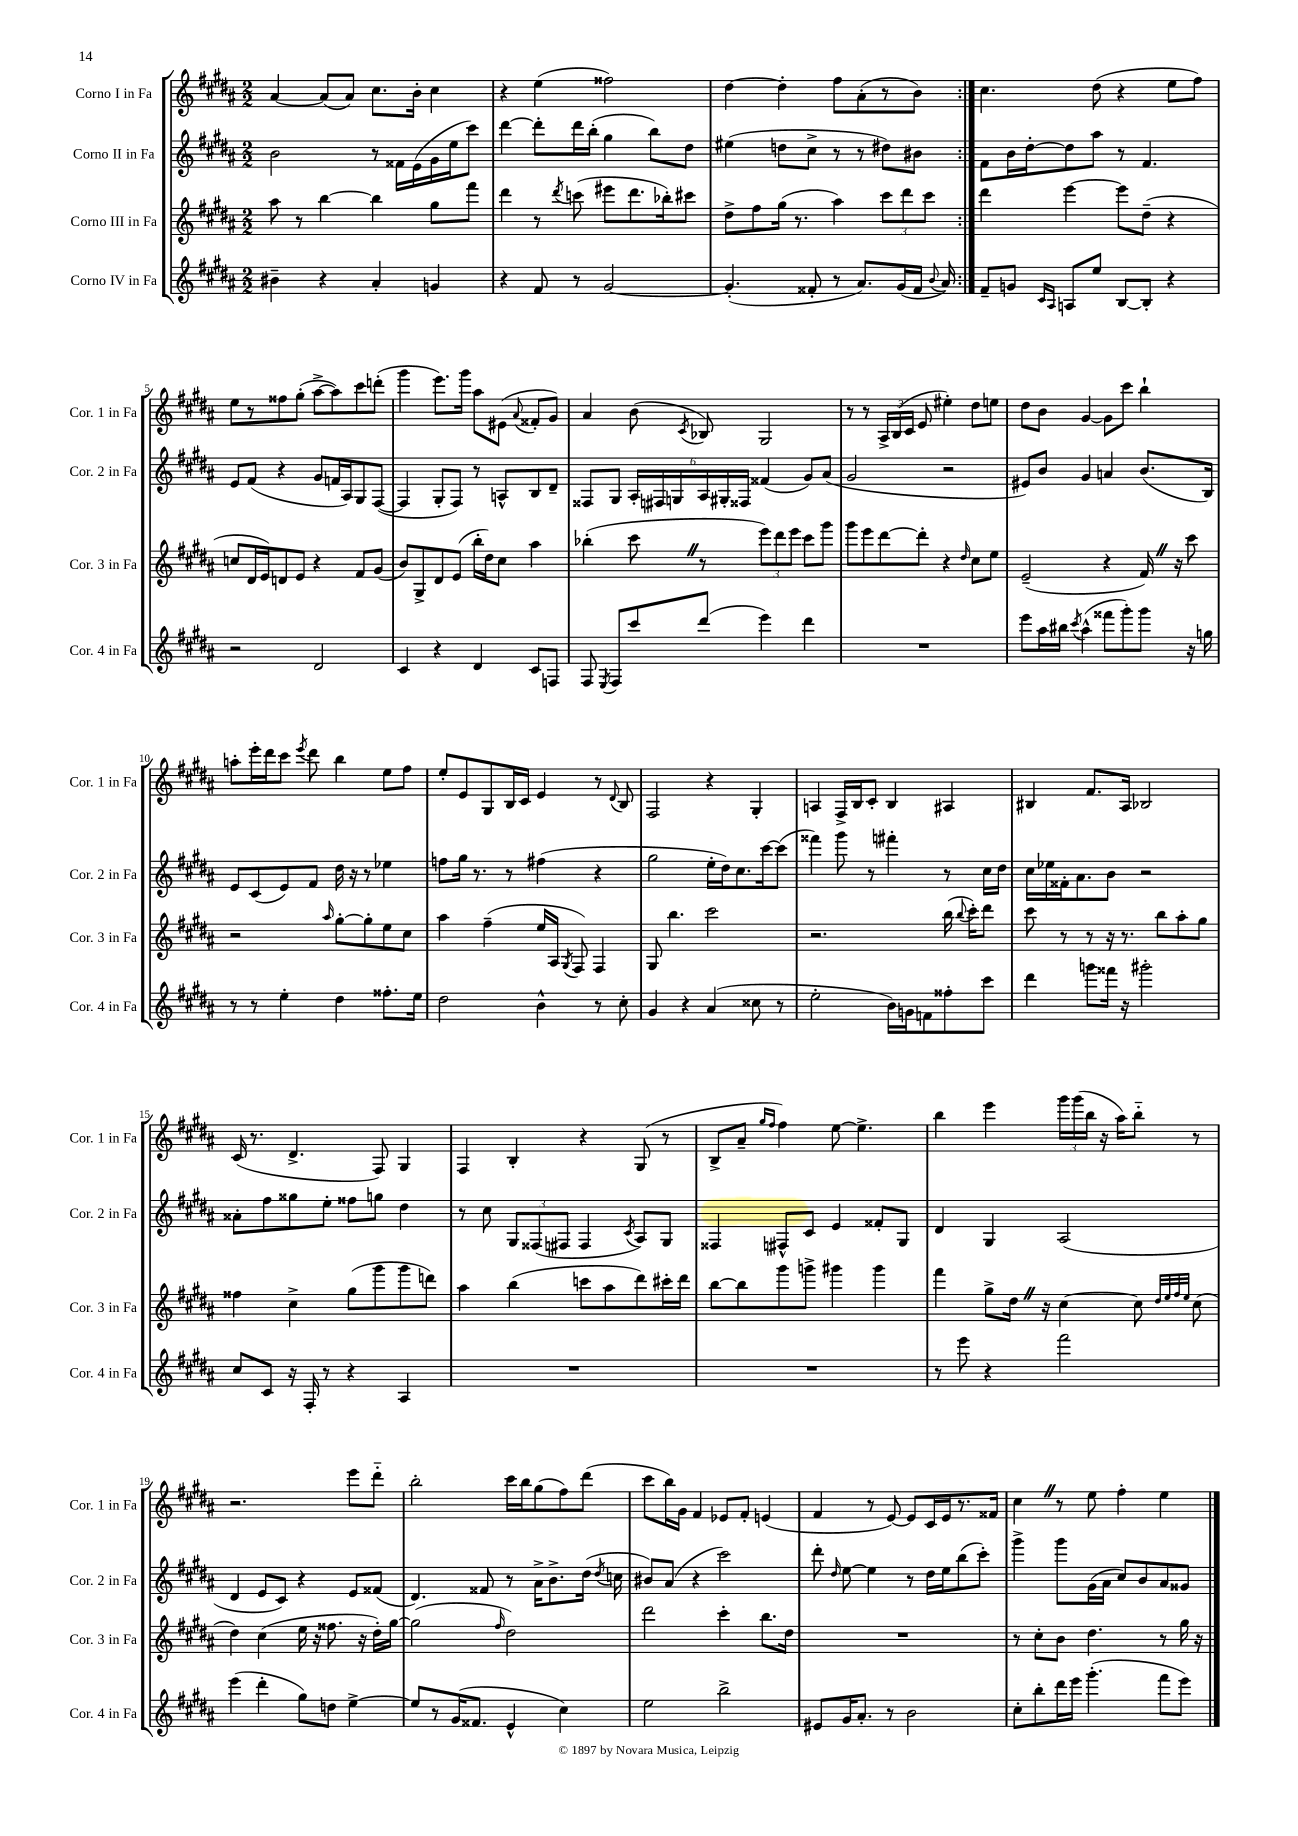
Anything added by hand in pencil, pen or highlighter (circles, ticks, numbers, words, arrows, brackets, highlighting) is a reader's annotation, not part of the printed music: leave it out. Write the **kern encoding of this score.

**kern	**kern	**kern	**kern
*staff4	*staff3	*staff2	*staff1
*clefG2	*clefG2	*clefG2	*clefG2
*k[f#c#g#d#a#]	*k[f#c#g#d#a#]	*k[f#c#g#d#a#]	*k[f#c#g#d#a#]
*M2/2	*M2/2	*M2/2	*M2/2
4b#~\	8aa#\	2b\	[4a#/
.	8r	.	.
4r	[4bb\	.	(8a#/]L
.	.	.	8a#/J)
4a#'/	4bb\]	8r	8.cc#\L
.	.	16f##\LL	.
.	.	(16e\	16b'\Jk
4g/	8gg#\L	16g#\	4cc#\
.	.	16ee\J	.
.	8fff#\J	8ccc#\J)	.
=	=	=	=
4r	4ddd#\	[4ddd#\	4r
8f#/	8r	8ddd#'\]L	(4ee\
.	8qddd#/	.	.
8r	(8ccc\	16ddd#\L	.
.	.	(16bb'\JJ	.
[2g#/	8eee#\L	4gg#\	2ff##\)
.	8.ddd#\	.	.
.	.	8bb\L)	.
.	16bb-'\k)	.	.
.	8ccc#\J	8dd#\J	.
=	=	=	=
(4.g#'/]	8dd#^\L	(4ee#\	[4dd#\
.	8ff#\	.	.
.	(16gg#\Jk	8dd\L	4dd#'\]
.	8.r	.	.
8f##'/	.	8cc#^\J	.
8r	4aa#\)	8r	8ff#\L
8.a#/L)	.	8r	(8a#'\
.	12ccc#\L	8dd#\L)	8r
(16g#/L	.	.	.
.	12ddd#\	.	.
16f##/JJ	.	8b#\J	8b\J)
.	12ccc#\J	.	.
8qqb/	.	.	.
16a#/)	.	.	.
=:|!	=:|!	=:|!	=:|!
8f#~/L	4ddd#\	8f#\L	4.cc#\
8g/J	.	16b\L	.
.	.	[16dd#'\J	.
16qqc#/LL	.	.	.
16qqA#/JJ	.	.	.
8A/L	[4eee\	8dd#\]	.
8ee/J	.	8aa#\J	(8dd#\
[8B/L	8eee\]L	8r	4r
8B'/]J	(8dd#~\J	4.f#/	.
4r	4r	.	8ee\L
.	.	.	8ff#\J)
=	=	=	=
2r	8cc/L	8e/L	8ee\L
.	16d#/L	(8f#/J	8r
.	16e/J)	.	.
.	8d/	4r	8ff##\
.	8e/J	.	(8gg#'\J
2d#/	4r	8g#/L	[8aa#^\L
.	.	16f/L	8aa#\])
.	.	16A#/J)	.
.	8f#/L	8G#/	8ccc#\
.	(8g#/J	([8F#/J	(8ddd'\J
=	=	=	=
4c#/	8b/L)	4F#/]	4ggg#\
.	8G#^/	.	.
4r	8d#/	8G#'/L	8.eee\L)
.	(8e/J	8F#/J)	.
.	.	.	16ggg#\Jk
4d#/	16bb'\LL	8r	8aa#\L
.	16dd#\J)	.	.
.	8cc#\J	8A^^/L	(8e#\J
.	.	.	8qqa#/
8c#/L	4aa#\	8B/	8f##'/L
8F/J	.	8d#~/J	8g#/J)
=	=	=	=
8F#/	(4bb-'\	8F##/L	4a#/
8qE/	.	.	.
8F#/L	.	8G#/J	.
8ccc#/	8ccc#\	24A#'/LL	(8b\
.	.	24F#/	.
.	.	24G/	.
.	.	.	8qc#/
(8ddd#/J	8r	24A#/	8B-/)
.	.	24G#'/	.
.	.	24F##/JJ	.
4eee\)	12eee\L)	(4f##/	2G#/
.	12ddd#\	.	.
.	12eee\J	.	.
4ddd#\	8ccc#\L	8g#/L)	.
.	8ggg#\J	(8a#/J	.
=	=	=	=
1r	8ggg#\L	2g#/	8r
.	8eee\	.	8r
.	[8ddd#\	.	24A#^/LL
.	.	.	(24B/
.	.	.	24c#/JJ
.	8ddd#'\]J	.	8e/
.	4r	2r	4ee#'\)
.	16qqdd#/	.	.
.	8cc#\L	.	8dd#\L
.	8ee\J	.	8ee\J
=	=	=	=
8eee\L	(2e~/	8e#/L)	8dd#\L
16aa#\L	.	8b/J	8b\J
16bb#\JJ	.	.	.
8qccc#/	.	.	.
(4aa#^^\	.	4g#/	[4g#/
8fff##\L	4r	4a/	8g#\]L
8ggg#'\)	.	.	8ccc#\J
8ggg#\J	16f#/)	(8.b/L	4bb`\
.	16r	.	.
16r	8ccc#\	.	.
16gg\	.	16B/Jk)	.
=	=	=	=
8r	2r	8e/L	8aa'\L
8r	.	(8c#/	16eee'\L
.	.	.	16ddd#\J
4ee'\	.	8e/)	8ccc#\J
.	.	.	8qeee/
.	.	8f#/J	8ddd#\
.	16qqaa#/	.	.
4dd#\	[8gg#'\L	16dd#\	4bb\
.	.	16r	.
.	8gg#'\]	8r	.
8.ff##'\L	8ee\	4ee-\	8ee\L
.	8cc#\J	.	8ff#\J
16ee\Jk	.	.	.
=	=	=	=
2dd#\	4aa#\	8ff\L	8ee'/L
.	.	16gg#\Jk	8e/
.	.	8.r	.
.	(4ff#~\	.	8G#/
.	.	8r	16B/L
.	.	.	16c#/JJ
4b^^\	16ee/LL	(4ff#\	4e/
.	16A#/JJ	.	.
.	8qG#/	.	.
.	8F#/)	.	.
8r	4F#/	4r	8r
.	.	.	8qqd#/
8cc#'\	.	.	8B/
=	=	=	=
4g#/	8G#/	2gg#\	2F#/
.	4.bb\	.	.
4r	.	.	.
(4a#/	2ccc#\	16ee'\LL	4r
.	.	16dd#\J)	.
.	.	8.cc#\	.
8cc##\	.	.	4G#'/
.	.	[16ccc#\k	.
8r	.	(8ccc#\]J	.
=	=	=	=
2ee'\	2.r	4fff##\)	4A/
.	.	8ggg#\	16F#^/LL
.	.	.	16B/J
.	.	8r	8c#'/J
16b\LL)	.	4fff#'\	4B/
16g\J	.	.	.
8f\	.	.	.
8ff##'\	(16bb\	8r	4A#/
.	8qqbb/	.	.
.	16ccc#'\LK)	.	.
8ccc#\J	8ddd#\J	16cc#\LL	.
.	.	16dd#\JJ	.
=	=	=	=
4ddd#\	8ccc#\	16cc#\LL	4B#/
.	.	16ee-\	.
.	8r	16f##'\J	.
.	.	8.a#\	.
8ggg\L	8r	.	8.f#/L
16fff##\Jk	16r	8b\J	.
16r	8.r	.	16A#/Jk
2ggg#'\	.	2r	2B-/
.	8bb\L	.	.
.	8aa#'\	.	.
.	8gg#\J	.	.
=	=	=	=
8cc#/L	4ff##\	8a##'\L	(16c#/
.	.	.	8.r
8c#/J	.	8ff#\	.
16r	4cc#^\	8gg##\	4.d#^/
16F#'/	.	.	.
8r	.	8ee'\J	.
4r	(8gg#\L	8ff##\L	.
.	8ggg#\	8gg\J	8F#/)
4A#/	8ggg#\	4dd#\	4G#/
.	8ddd\J)	.	.
=	=	=	=
1r	4aa#\	8r	4F#/
.	.	8cc#\	.
.	(4bb\	12G#/L	4B'/
.	.	(12F##/	.
.	.	12F#/J	.
.	8ccc\L	4F#/	4r
.	8aa#\	.	.
.	.	8qc#/	.
.	8ddd#\)	8A#/L)	(8G#/
.	16ccc#'\L	8G#/J	8r
.	16ddd#\JJ	.	.
=	=	=	=
1r	[8bb\L	4F##/	8B^/L
.	8bb\]	.	8a#~/J
.	.	.	16qqgg#/LL
.	.	.	16qqff#/JJ
.	8ggg#\	8F#^^/L	4ff#\)
.	8ggg^\J	8c#/J	.
.	4ggg#\	4e/	[8ee\
.	.	.	4.ee^\]
.	4ggg#\	8f##'/L	.
.	.	8G#/J	.
=	=	=	=
8r	4fff#\	4d#/	4bb\
8eee\	.	.	.
4r	8gg#^\L	4G#/	4eee\
.	16dd#\Jk	.	.
.	16r	.	.
2fff#\	[4cc#\	(2A#/	24ggg#\LL
.	.	.	(24ggg#\
.	.	.	24bb\JJ
.	.	.	16r
.	.	.	16aa#\LK)
.	8cc#\]	.	8bb'~\J
.	32qqdd#/LLL	.	.
.	32qqee/	.	.
.	32qqff#/	.	.
.	32qqee/JJJ	.	.
.	(8cc#\	.	8r
=	=	=	=
(4eee\	4dd#\)	4d#/	2.r
4ddd#'\	(4cc#\	8e/L	.
.	.	8c#/J)	.
8gg#\L)	16ee\	4r	.
.	16r	.	.
8dd\J	8.ff##\	.	.
[4ee^\	.	8e/L	8eee\L
.	16r	.	.
.	16dd#'\LL)	(8f##/J	8ddd#'~\J
.	[16gg#\JJ	.	.
=	=	=	=
8ee/]L	(2gg#\]	4.d#/)	2bb'\
8r	.	.	.
(16g#/K	.	.	.
8.f##/J	.	.	.
.	.	8f##/	.
.	16qqff#/	.	.
4e^^/	2dd#\)	8r	16ccc#\LL
.	.	.	16bb\J
.	.	16a#^\LK	(8gg#\
.	.	8.b^\	.
4cc#\)	.	.	8ff#\)
.	.	(16dd#\Jk	(8ddd#\J
.	.	8qdd#/	.
.	.	16cc\	.
=	=	=	=
2ee\	2ddd#\	8b#/L)	8ccc#\L
.	.	(8a#/J	16bb\L)
.	.	.	16g#\JJ
.	.	4r	4f#/
2bb^\	4ccc#'\	2ccc#\)	8e-/L
.	.	.	8f#'/J
.	8.bb\L	.	(4e/
.	16dd#\Jk	.	.
=	=	=	=
8e#/L	1r	8ddd#'\	4f#/
.	.	16qqdd#/	.
16g#/K	.	[8ee\	.
8.a#'/J	.	.	.
.	.	4ee\]	8r
8r	.	.	[8e/)
2b\	.	8r	8e/]L
.	.	16dd#\LL	16c#/L
.	.	16ee\J	16e/J
.	.	(8bb\	8.r
.	.	8ccc#'\J)	.
.	.	.	16f##/Jk
=	=	=	=
8cc#'\L	8r	4ggg#^\	4cc#\
8bb'\	8cc#'\L	.	.
16ddd#\L	8b\J	8ggg#\L	8r
16eee\JJ	.	.	.
(4.ggg#'\	4.dd#\	(16g#\L	8ee\
.	.	16a#\JJ	.
.	.	8cc#/L)	4ff#'\
.	.	8b/	.
8fff#\L	8r	8a#/	4ee\
8eee\J)	16gg#\	8g##/J	.
.	16r	.	.
==	==	==	==
*-	*-	*-	*-
